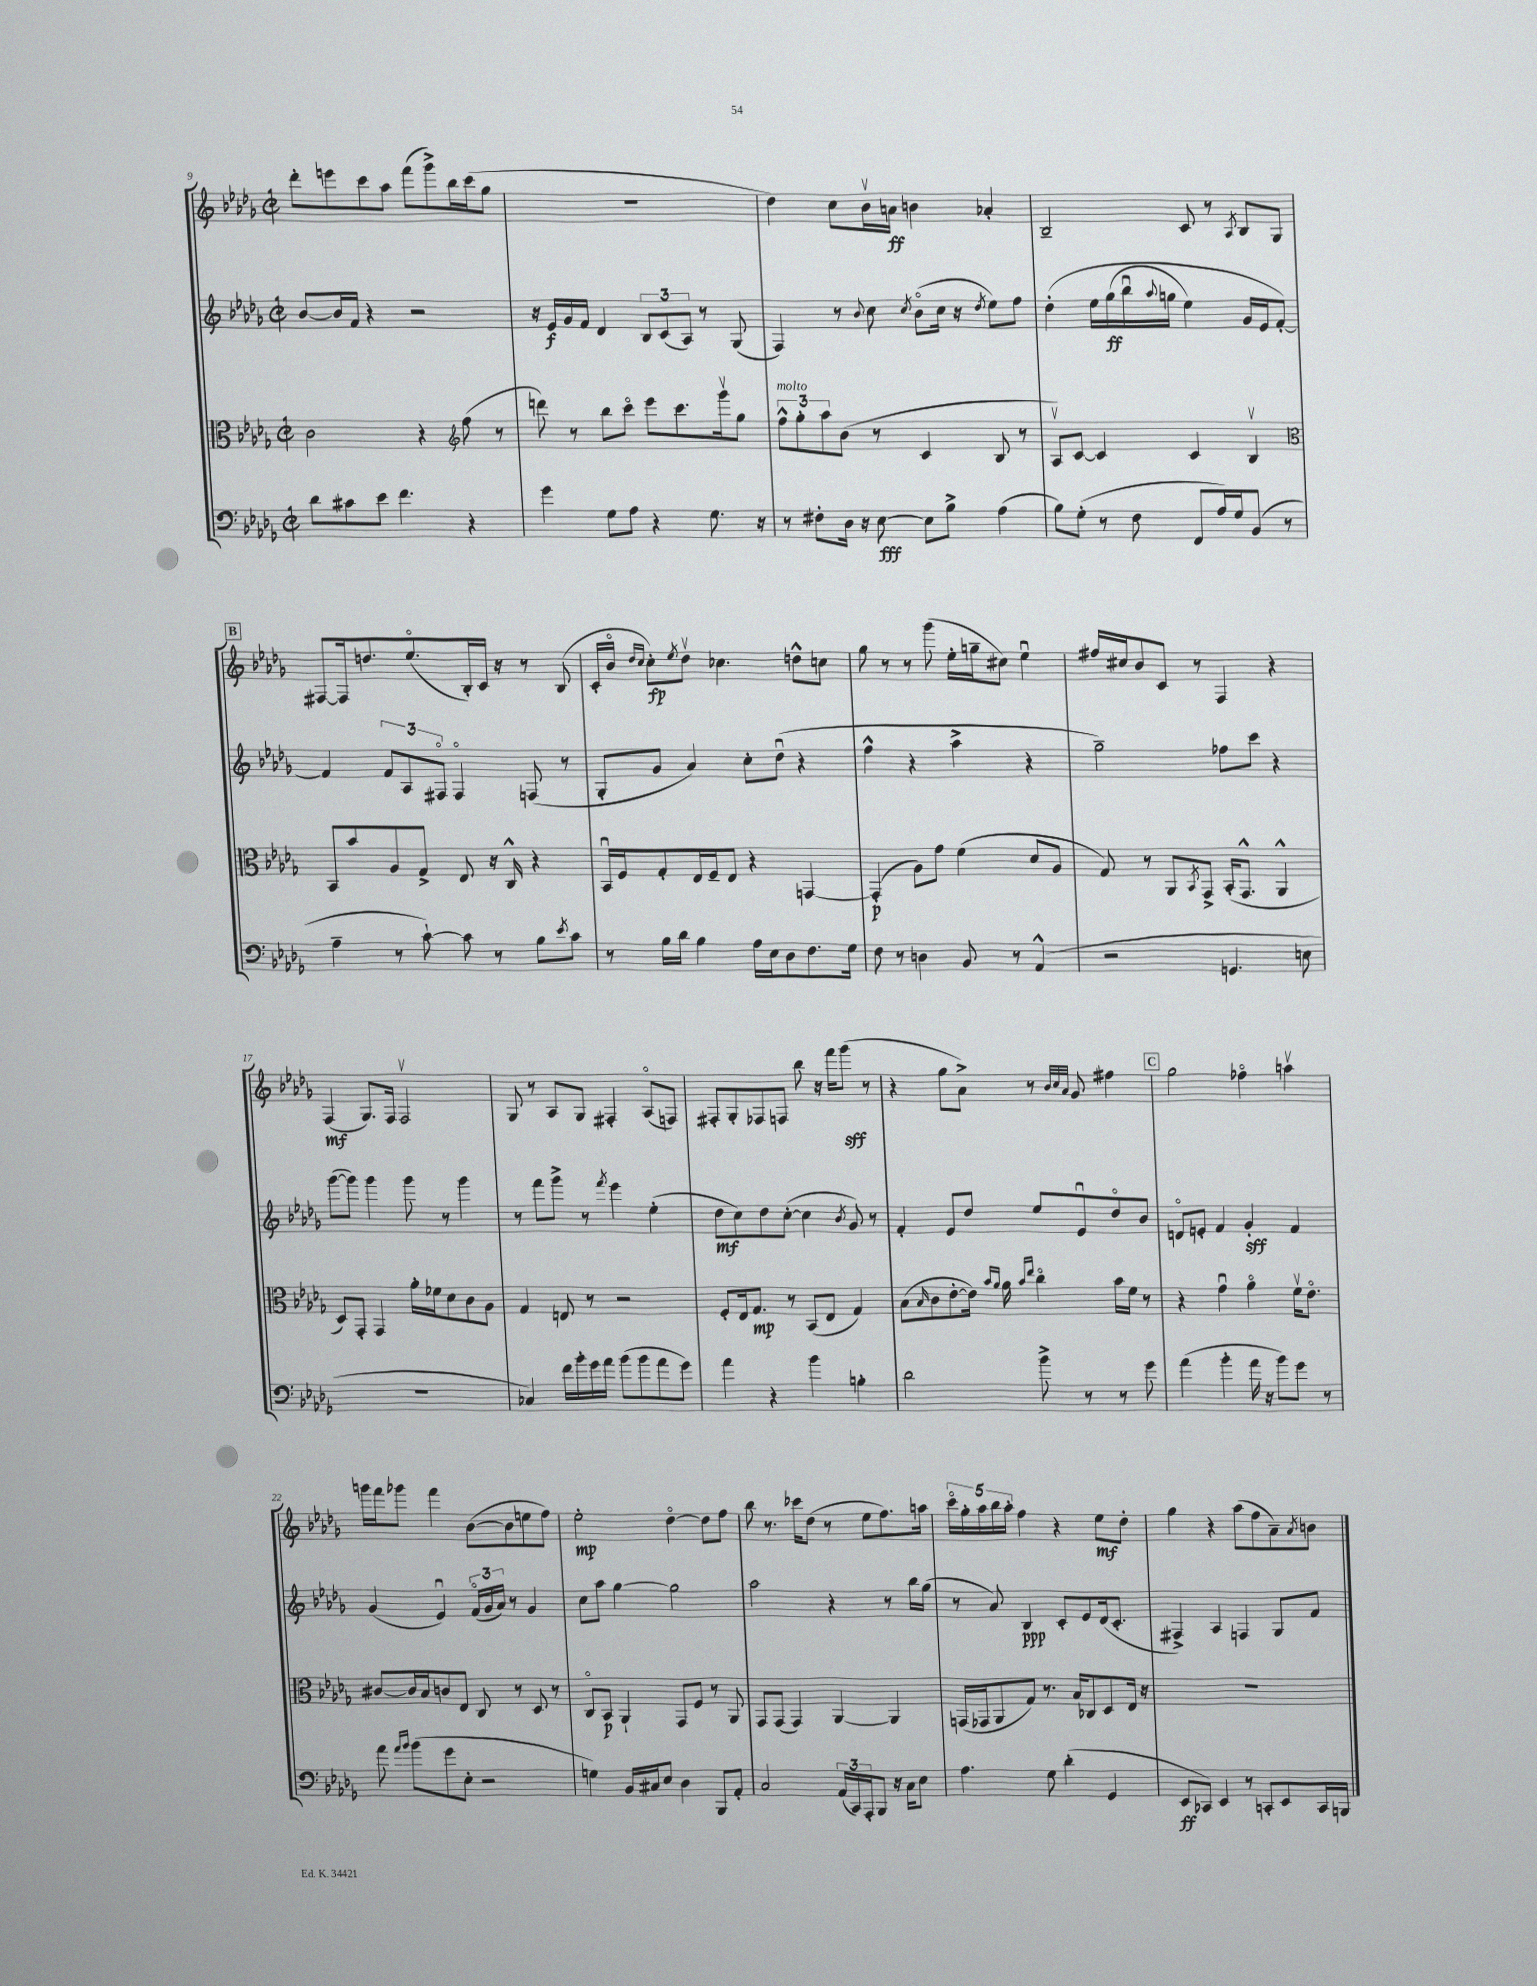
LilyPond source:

<<
\new StaffGroup <<
\new Staff = "s0" {
    \clef treble \key des \major \defaultTimeSignature \time 2/2
    des'''8-. e'''8 c'''8 aes''8 f'''8( ges'''8->) bes''16 c'''16( ges''8 |
    R1 |
    des''4) c''8 bes'16\upbow a'16\ff b'4 aes'4-. |
    bes2-- c'8 r8 \acciaccatura { aes8 } bes8 ges8 |
    \mark \markup { \box "B" } fis8~ fis16 d''8. ees''8.\flageolet( bes16-.) c'16 r16 r8 bes8( |
    c'16-. bes'16\flageolet \grace { des''16 c''16 } c''8-.\fp) \acciaccatura { ees''8 } des''8\upbow ces''4. d''8-^ c''8 |
    ges''8 r8 r8 ges'''8( ees''16-. g''16-- cis''8) ees''4\downbow |
    fis''16 cis''16 bes'8 c'8 r8 f4 r4 |
    f4\mf( ges8.) f16 f2\upbow |
    ges8 r8 aes8 ges8 fis4-. aes8\flageolet( f8) |
    fis8-. ges8-. fes8 f8 bes''8 r16 f'''16 ges'''8\sff( r8 |
    r4 ges''8 aes'8->) r8 \grace { bes'32 c''32 aes'32 } ges'8 fis''4 |
    \mark \markup { \box "C" } ges''2 fes''4\flageolet a''4\upbow |
    g'''16 f'''16 ges'''8 f'''4 bes'8~( bes'8 e''8 f''8) |
    ees''2-.\mp des''4~\flageolet des''8 f''8 |
    bes''8 r8. ces'''16 des''8( r8 ees''8 f''8.) a''16 |
    \tuplet 5/4 { c'''16\flageolet ges''16-. aes''16 bes''16 aes''16-. } f''4 r4 ees''8\mf des''8-. |
    ges''4 r4 aes''8( f''8 aes'8--) \acciaccatura { aes'8 } b'8 \bar "|." |
}
\new Staff = "s1" {
    \clef treble \key des \major \defaultTimeSignature \time 2/2
    bes'8~ bes'16 f'16 r4 r2 |
    r16 ees'16\f ges'16 f'16 des'4 \tuplet 3/2 { bes8 c'8( aes8) } r8 ges8( |
    f4) r8 \appoggiatura { bes'8 } c''8 \acciaccatura { c''8 } bes'8\flageolet( c''16 r16 \acciaccatura { des''8 } ees''8) f''8 |
    des''4-.\( ees''16 ges''16\ff( bes''16\downbow \appoggiatura { aes''8 } g''16 ees''4) ges'16 ees'16 f'8~-.\) |
    \mark \markup { \box "B" } f'4 \tuplet 3/2 { f'8 aes8 fis8\flageolet } fis4\flageolet f8( r8 |
    ges8-. ges'8 aes'4) c''8-. des''8\downbow( r4 |
    f''4-^ r4 aes''4-> r4 |
    ges''2--) fes''8 c'''8 r4 |
    ges'''8~( ges'''8) ges'''4 ges'''8 r8 ges'''4 |
    r8 f'''8 ges'''8-> r8 \acciaccatura { f'''8 } ees'''4 ees''4-.( |
    des''8\mf c''8) des''8 c''8~-.( c''4 \acciaccatura { bes'8 } ges'8) r8 |
    f'4-. ees'8 des''8 ees''8 ees'8\downbow des''8\flageolet bes'8 |
    \mark \markup { \box "C" } d'8\flageolet e'8-. f'4 ges'4-.\sff f'4 |
    ges'4( ees'4\downbow) \tuplet 3/2 { f'16\flageolet( ges'16 aes'16) } r8 ges'4 |
    c''8 aes''8 ges''4~ ges''2 |
    aes''2 r4 r8 bes''16 ges''16( |
    r8 aes'8) bes4\ppp c'8-. ees'8 des'16( c'8.-. |
    fis4->) aes4 f4 ges8 f'8 \bar "|." |
}
\new Staff = "s2" {
    \clef alto \key des \major \defaultTimeSignature \time 2/2
    c'2 r4 \clef treble f''8( r8 |
    d'''8) r8 bes''8 c'''8\flageolet ees'''8 c'''8. ges'''16\upbow ges''8 |
    \tuplet 3/2 { f''8-^^\markup { \italic "molto" } ges''8-. aes''8 } bes'8( r8 c'4 bes8 r8 |
    aes8\upbow) c'8~ c'4 c'4 bes4\upbow |
    \mark \markup { \box "B" } \clef alto bes,8 bes'8 aes8 ges8-> ees8 r16 c16-^ r4 |
    bes,16\downbow f16 ges8-. ees16 f16-- ees8 r4 g,4~ |
    g,4-.\p( aes8) ges'8 f'4( des'8 aes8 |
    ges8) r8 aes,8 \acciaccatura { bes,8 } ges,8-> bes,16-.( ges,8.-^ aes,4-^ |
    des8) ges,8-. ges,4 aes'16-. fes'16 des'8 c'8 aes8 |
    ges4 e8 r8 r2 |
    f8-. ees16 ges8.\mp r8 bes,8( ees8 ges4) |
    bes8( \grace { bes16 } c'8 ees'8~-. ees'16) \grace { bes'16 aes'16 } aes'16 \grace { bes'16 ees''16 } c''4\flageolet bes'16 f'16 r8 |
    \mark \markup { \box "C" } r4 ges'4\downbow aes'4\flageolet f'16\upbow ees'8.\flageolet |
    cis'8~ cis'16 bes16 c'8 ees8 c8 r8 des8 r8 |
    c8\flageolet bes,8\p aes,4-! ges,8 f8 r8 aes,8 |
    ges,8 ges,8( ges,4) aes,4~ aes,4 |
    g,16( ges,16 aes,8 ges8) r8. bes16 ces8 des8 ees16 r16 |
    R1 \bar "|." |
}
\new Staff = "s3" {
    \clef bass \key des \major \defaultTimeSignature \time 2/2
    des'8 cis'8 ees'8 f'4. r4 |
    ges'4 ges8 aes8 r4 ges8. r16 |
    r8 fis8-. des16 r16 ees8~\fff ees8 bes8-> aes4( |
    bes8) ges8-.( r8 f8 f,8 aes16) ges16 bes,8( r8 |
    \mark \markup { \box "B" } aes4-- r8 c'8~-!) c'8 r8 bes8 \acciaccatura { ees'8 } c'8 |
    r8 bes16 des'16 bes4 aes16 ees16 des8 f8. ges16 |
    f8 r8 d4 bes,8 r8 aes,4-^( |
    r2 g,4. e8 |
    R1 |
    ces4) f'16 bes'16-. ges'16 aes'16 bes'8( bes'8 aes'8 ges'8) |
    aes'4 r4 bes'4 b4-. |
    des'2 bes'8-> r8 r8 ges'8 |
    \mark \markup { \box "C" } aes'4( bes'4-. aes'16 r16 bes'8) ges'8 r8 |
    aes'8 \grace { aes'16 bes'16 } bes'8( ges'8 ees8-. r2 |
    g4) bes,16 cis16 ees8 des4 bes,,8 aes,8-. |
    c2 \tuplet 3/2 { aes,16( c,16) aes,,16-. } bes,,8 r16 c16 ees8 |
    aes4. ges8 des'4-.( ges,4 |
    ees,8\ff ces,8) ees,4 r8 c,8-. ees,8 c,16 b,,16 \bar "|." |
}
>>
>>
\layout { \context { \Score currentBarNumber = #9 } }
